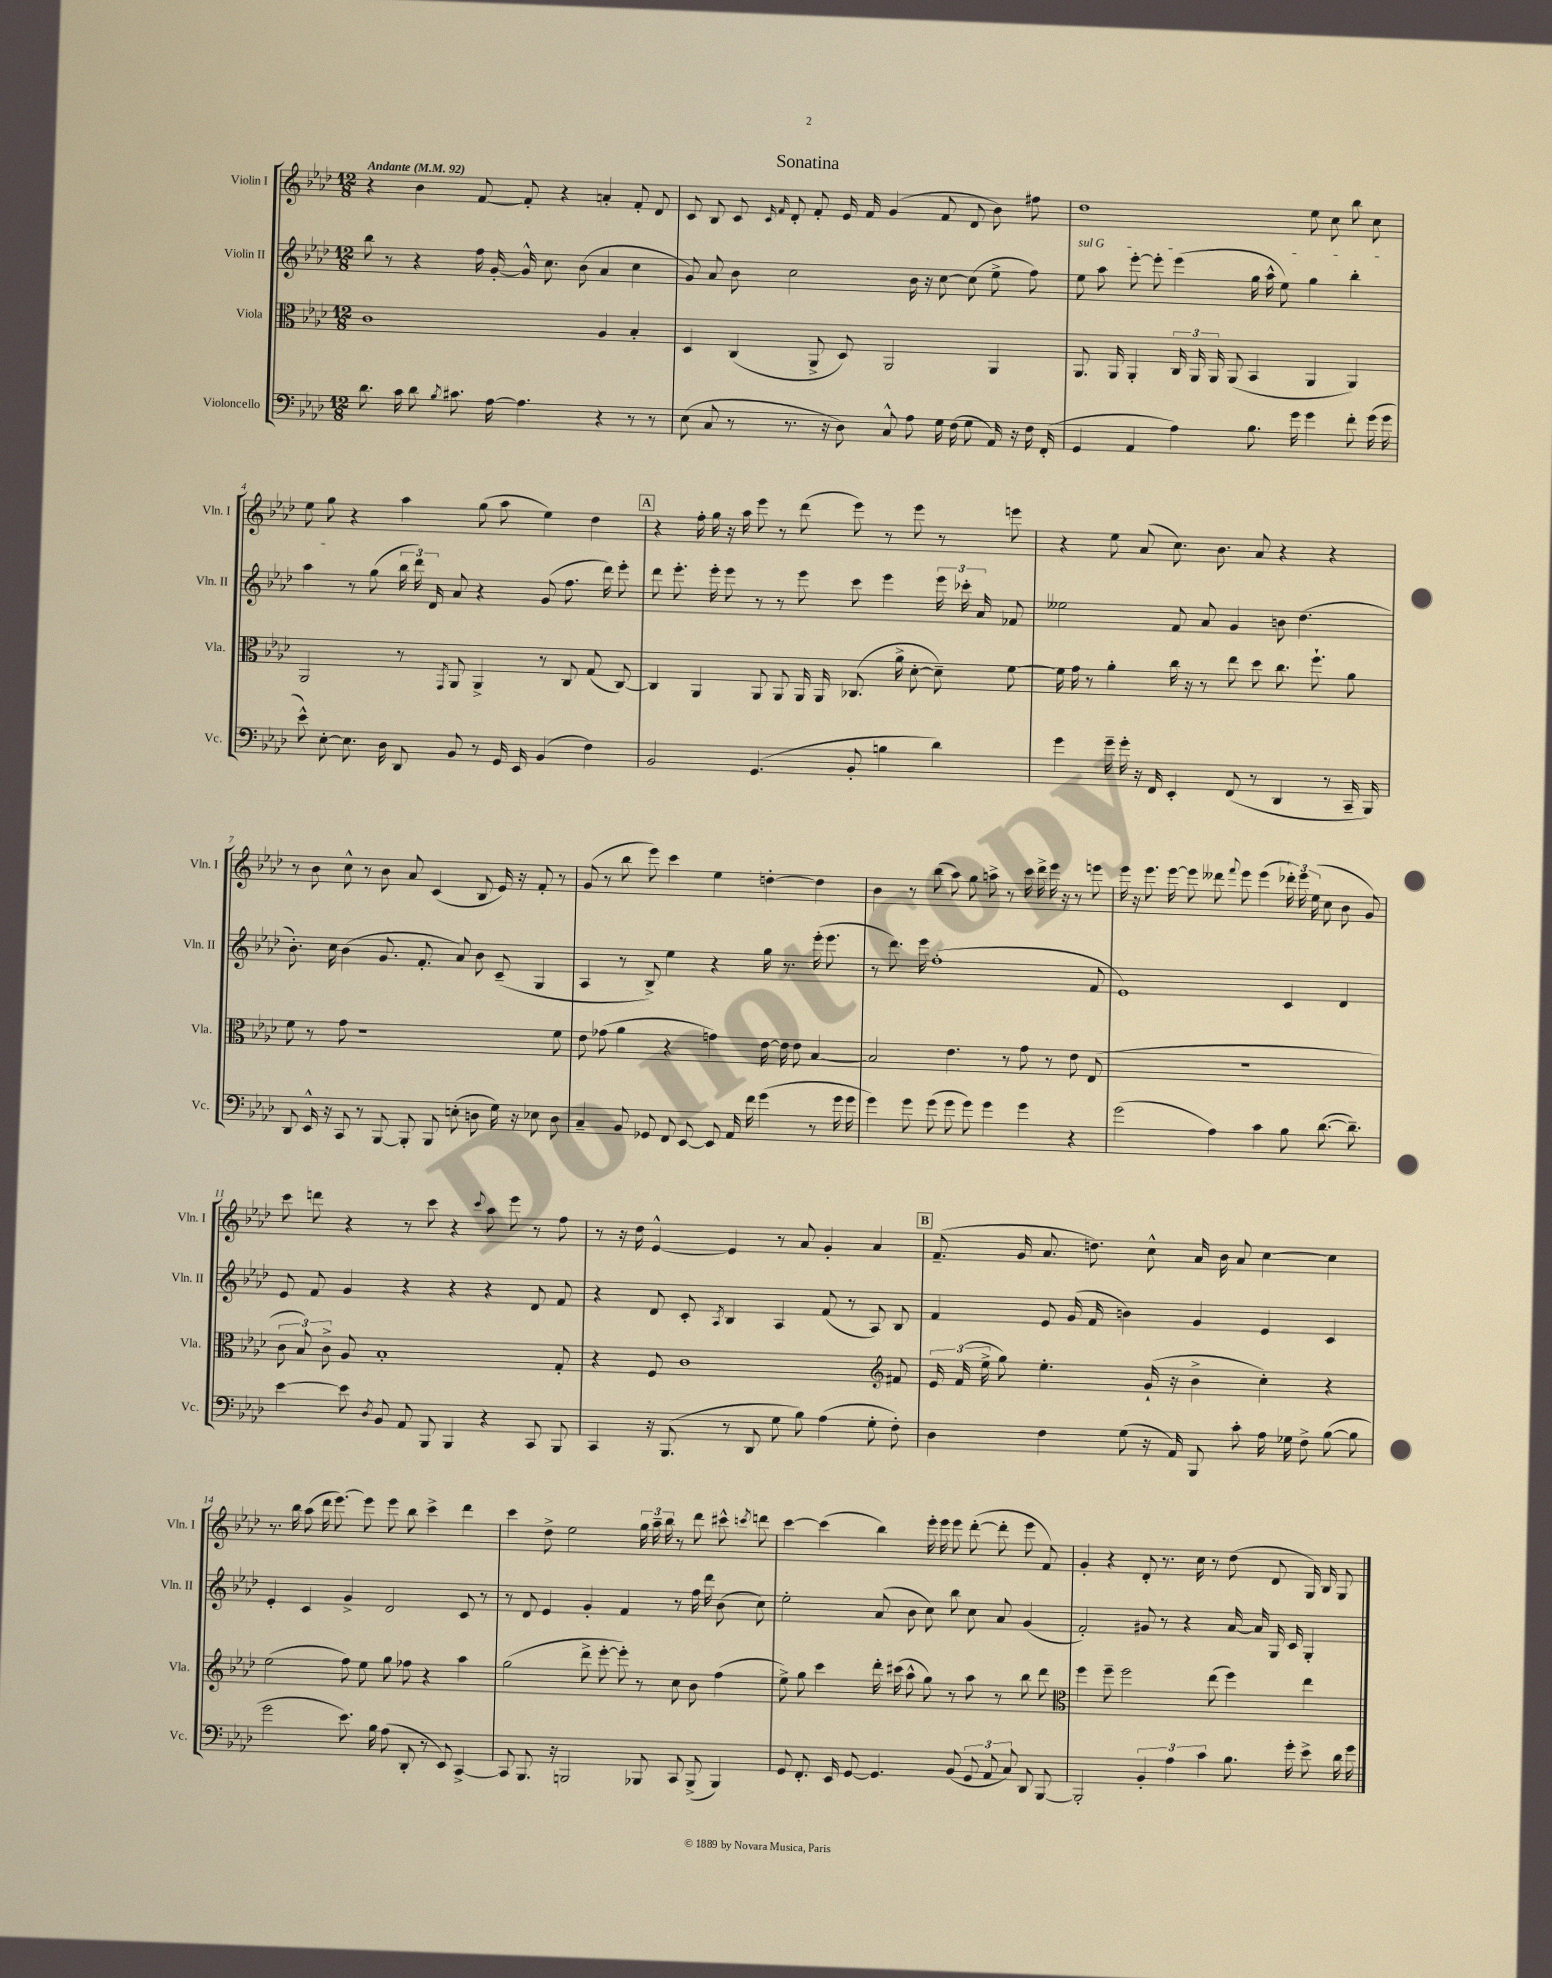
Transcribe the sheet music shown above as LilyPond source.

\header { title = "Sonatina" }
<<
\new StaffGroup <<
\new Staff = "s0" \with { instrumentName = "Violin I" shortInstrumentName = "Vln. I" } {
    \clef treble \key aes \major \numericTimeSignature \time 12/8 \tempo "Andante" 4 = 92
    \autoBeamOff r4 bes'4 f'8~ f'8-. r4 a'4-. f'8-. des'8 |
    c'8 bes8 c'8 \grace { c'16 f'16 } des'8-. f'8-. ees'16 f'16 g'4( f'8 des'8 bes'8) fis''8 |
    des''1 ees''8 c''8 bes''8 c''8 |
    ees''8 g''8 r4 aes''4 g''8( aes''8 ees''4) des''4 |
    \mark \markup { \box "A" } r4 f''16-. g''16 r16 aes''16 ees'''8 r8 des'''8( ees'''8) r8 ees'''8 r8 e'''8 |
    r4 ees''8 aes'8( c''8.) bes'8. aes'8 r4 r4 |
    r8 bes'8 c''8-^ r8 bes'8 aes'8 c'4( bes8 ees'16) r16 f'8-. r8 |
    g'8( r8 bes''8 ees'''8) c'''4 ees''4 d''4~-. d''4 |
    bes'4 r8 bes''8( aes''8) g''8 a''8-> r8 c'''16 des'''16-> ees'''16 r16 r8 e'''8 |
    ees'''16 r16 ees'''8. ees'''16~ ees'''8 deses'''8 \appoggiatura { f'''8 } ees'''8 ees'''4( \tuplet 3/2 { des'''16-.) ees'''16 ees''16( } c''8 bes'8 g'8) |
    c'''8 d'''8 r4 r8 c'''8 r4 \appoggiatura { c'''8 } aes''8 ees'''8 r8 f''8 |
    r8 r16 des''16 ees'4~-^ ees'4 r8 aes'8 g'4-. aes'4 |
    \mark \markup { \box "B" } f'8.--( g'16 aes'8. d''8.) c''8-^ aes'16 bes'16 aes'8 c''4~ c''4 |
    r8. bes''16 aes''8( des'''16 ees'''8.~) ees'''8 ees'''8 bes''8 c'''4-> des'''4 |
    c'''4 des''8-> ees''2 \tuplet 3/2 { g''16 aes''16-- bes''16 } r8 des'''8 cis'''8-^ \acciaccatura { c'''8 } d'''8 |
    c'''4~ c'''4( bes''4) ees'''16-. ees'''16 ees'''8 des'''8~-.( des'''8-. ees'''8 f'8) |
    g'4-. r4 des'8-. r8. c''16 r8 des''8( des'8 g16) bes16 g8 \bar "|." |
}
\new Staff = "s1" \with { instrumentName = "Violin II" shortInstrumentName = "Vln. II" } {
    \clef treble \key aes \major \numericTimeSignature \time 12/8
    \autoBeamOff bes''8 r8 r4 f''16 g'16~-. g'16-^ c''8. bes'8( aes'4 c''4 |
    g'8) aes'8 bes'8 c''2 bes'16 r16 c''8~ c''8( ees''8-> f''8) |
    \once \override TextSpanner.bound-details.left.text = \markup { \italic "sul G" } ees''8\startTextSpan aes''8 ees'''8~-. ees'''8-. ees'''4( g''16 aes''16-^ ees''8) g''4 bes''4-. |
    aes''4\stopTextSpan r8 g''8( \tuplet 3/2 { bes''16 des'''16) des'16 } aes'8 r4 g'8( f''8. des'''16) ees'''8-. |
    \mark \markup { \box "A" } des'''8 ees'''8.-. ees'''16-. ees'''8 r8 r8 ees'''8 c'''8 ees'''4 \tuplet 3/2 { ees'''16 ces'''16-. aes'16 } fes'8 |
    eeses''2 f'8 aes'8 g'4 b'8 des''4.( |
    bes'8.-.) c''16 bes'4( g'8. f'8.-. aes'8) bes'8 c'8--( g4 |
    aes4 r8 bes8->) ees''4 r4 g''16 r8. ees'''16-.( ees'''8. |
    r8 des'''8.) ees'''16 f''1-.( f'8 |
    ees'1) c'4 des'4 |
    ees'8 f'8 g'4 r4 r4 r4 des'8 f'8 |
    r4 des'8 c'8-. \acciaccatura { aes8 } bes4 aes4 f'8( r8 aes8) bes8 |
    \mark \markup { \box "B" } f'4 ees'8 g'16( f'16 b'4) g'4 ees'4 c'4 |
    ees'4-. c'4 g'4-> des'2 c'8 r8 |
    r8 des'8 ees'4 g'4-. f'4 r8 f''16 des'''16 bes'8( c''8) |
    ees''2-. aes'8( bes'8 c''8) bes''8 c''8 aes'8 g'4( |
    f'2-.) gis'8 r8 r4 aes'16~ aes'16 g16 c'16 g4-. \bar "|." |
}
\new Staff = "s2" \with { instrumentName = "Viola" shortInstrumentName = "Vla." } {
    \clef alto \key aes \major \numericTimeSignature \time 12/8
    \autoBeamOff c'1 aes4 bes4-. |
    des4 c4( aes,8-> des8) aes,2 aes,4 |
    aes,8. aes,16 aes,4-. \tuplet 3/2 { c16 aes,16 aes,16 } aes,8( bes,4 aes,4 aes,4) |
    aes,2 r8 \acciaccatura { g,8 } aes,8 aes,4-> r8 c8 g8( c8~) |
    \mark \markup { \box "A" } c4 aes,4 aes,8 aes,8 aes,16 aes,16 ces8.( aes'16-> des'8~-. des'8--) f'8~ |
    f'16 g'16 r8 aes'4-. c''16 r16 r8 ees''8 des''8 c''8. f''8.-! aes'8 |
    f'8 r8 g'8 r1 f'8 |
    ees'8 ges'8( aes'4 r4 g'4) ees'16~ ees'16 ees'8 bes4~ |
    bes2 ees'4. r8 g'8 r8 ees'8 ees8( |
    R1. |
    \tuplet 3/2 { c'8 bes8) c'8-> } aes8 bes1-. g8-. |
    r4 f8 c'1 \clef treble fis'8 |
    \mark \markup { \box "B" } \tuplet 3/2 { ees'16 f'16( ees''16-> } g''8) ees''4.-. g'16-!( r16 bes'4-> c''4-.) r4 |
    ees''2( f''8) ees''8 g''8 fes''8 r4 aes''4 |
    g''2( des'''8-> ees'''8~-. ees'''8-.) r8 c''8 bes'8 f''4( |
    ees''8->) g''8 c'''4 des'''16-. cis'''16( aes''8-^ g''8) r8 aes''8 r8 bes''8 des'''8 |
    \clef alto f''4 f''8-- f''2 ees''8( f''4) ees''4 \bar "|." |
}
\new Staff = "s3" \with { instrumentName = "Violoncello" shortInstrumentName = "Vc." } {
    \clef bass \key aes \major \numericTimeSignature \time 12/8
    \autoBeamOff des'8. c'16 des'8 \acciaccatura { bes8 } cis'8. aes16~ aes4. r4 r8 r8 |
    ees8( c8 r8 r8. r16 des8) c8-^ aes8 g16 f16( g8 aes,16) r16 f16 f,16-.( |
    g,4 aes,4 aes4) bes8. g'16 g'4 f'8-. g'16( g'16 |
    ees'8-^) ees8~-. ees8. des16 des,8 bes,8 r8 g,16 ees,16 bes,4( f4) |
    \mark \markup { \box "A" } bes,2 g,4.( bes,8-. b4 des'4) |
    g'4 g'16-- g'16-. r16 f,16 ees,4-. f,8( r8 des,4 r8 c,16-- bes,,16) |
    des,8 ees,16-^ r16 c,8 r8 bes,,8~ bes,,8-. bes,,8 e8-.( d8 g16) r16 ees8 d8 |
    c4-- bes,8 ges,8 f,8 ees,8~ ees,8 aes,16 f'16 g'4( r8 g'16 g'16 |
    g'4) g'8 g'8( g'8 g'8) g'4 g'4 r4 |
    g'2( aes4) c'4 bes8 des'8.~( des'8.--) |
    ees'4~ ees'8 \acciaccatura { des8 } bes,8 aes,8 bes,,8 bes,,4 r4 c,8 bes,,8 |
    c,4 r16 bes,,8.( r8 des,8 g8 bes8) aes4( g8-. f8-.) |
    \mark \markup { \box "B" } des4 f4 g8( r16 aes,16) bes,,8 c'8-. aes16 ges16 f8-> bes8~( bes8 |
    g'2 ees'8.) bes16 aes8( des,8-. r8 ees,8) c,4~-> |
    c,8 bes,,8. r16 b,,2 bes,,8 c,8 bes,,8->( bes,,4) |
    g,8 f,8.-. ees,16 g,8~ g,4. bes,8( \tuplet 3/2 { g,8 aes,8 c8) } des,8 bes,,8~ |
    bes,,2-. \tuplet 3/2 { bes,4-. aes4 c'4 } bes8. g'16-. ees'8-> des'16 g'16 \bar "|." |
}
>>
>>
